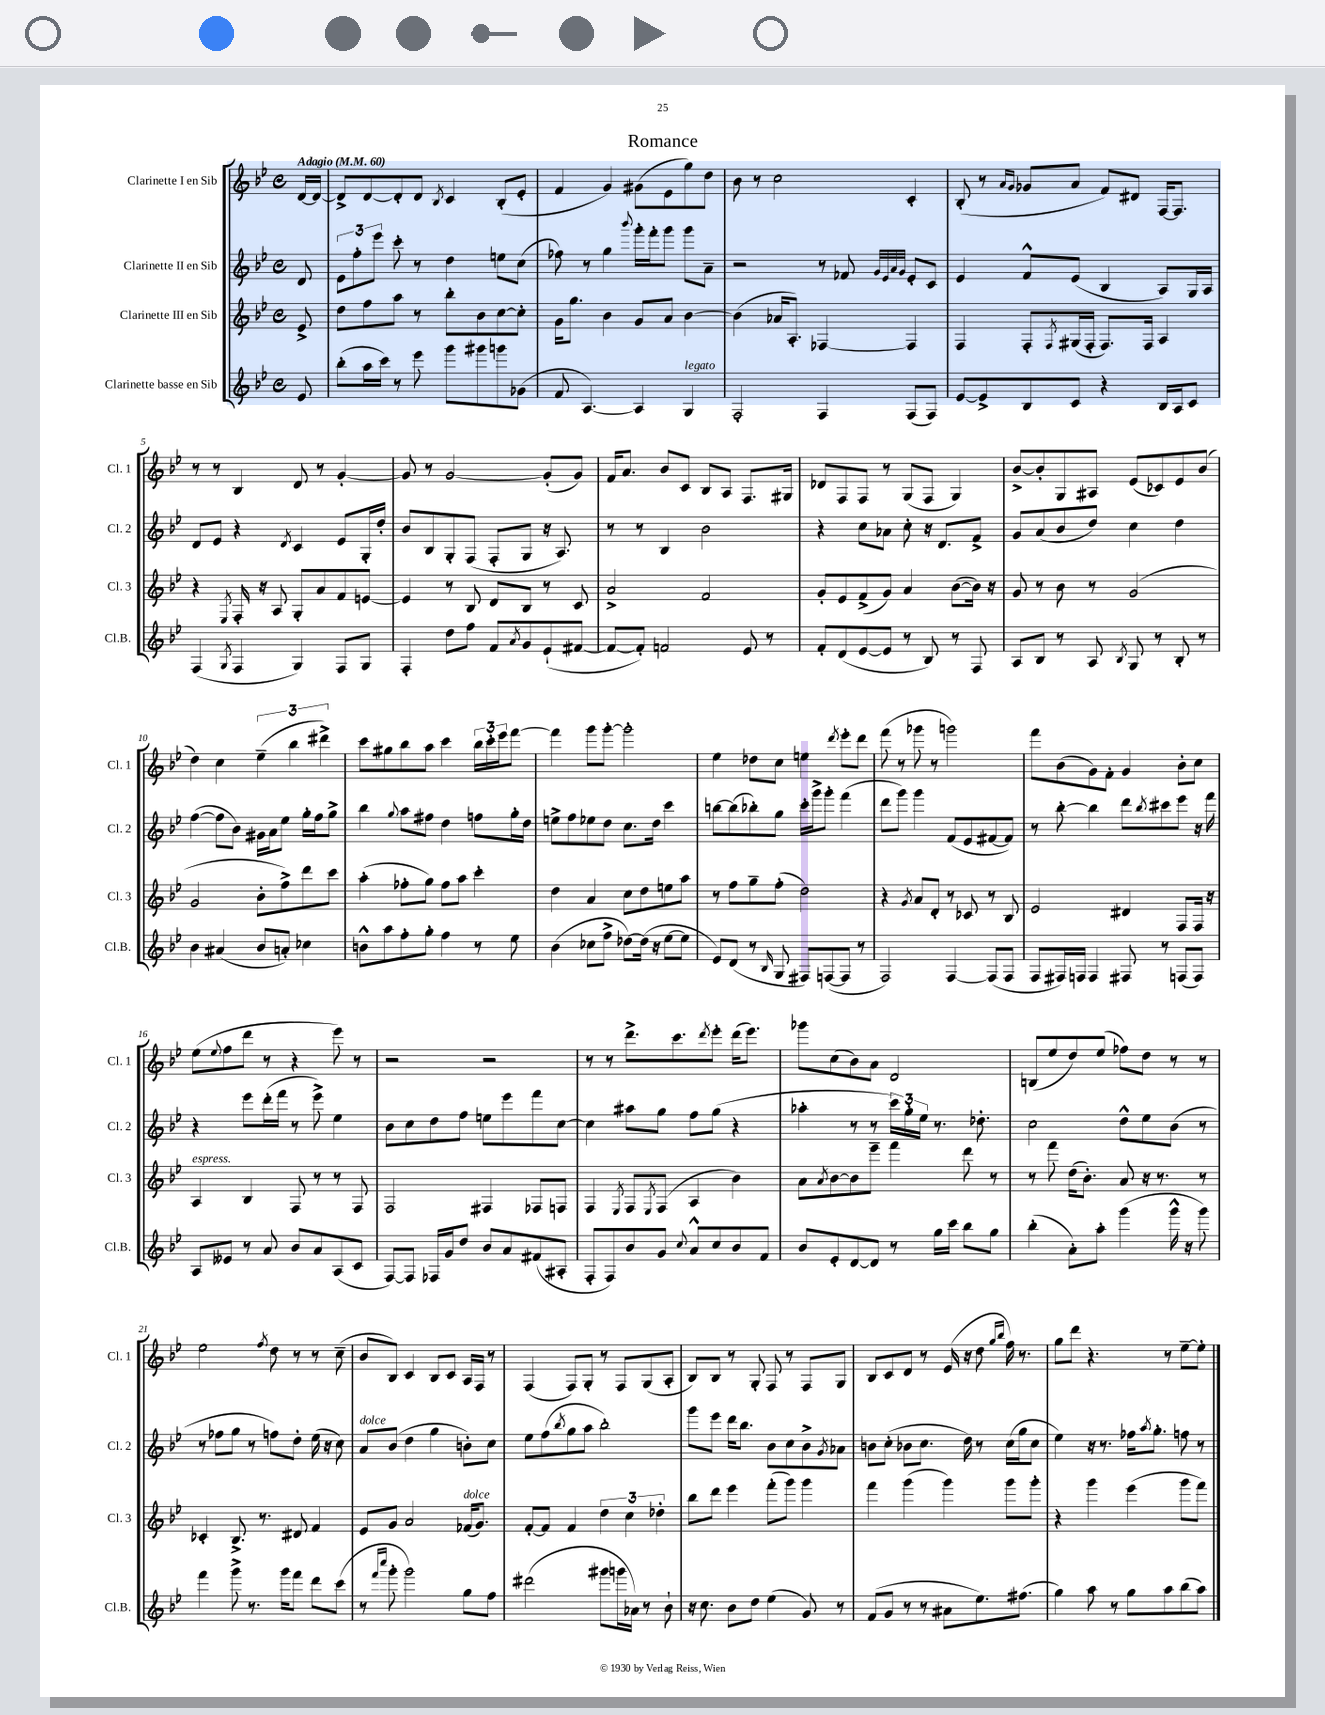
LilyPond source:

\header { title = "Romance" }
<<
\new StaffGroup <<
\new Staff = "s0" \with { instrumentName = "Clarinette I en Sib" shortInstrumentName = "Cl. 1" } {
    \clef treble \key bes \major \defaultTimeSignature \time 4/4 \partial 8 \tempo "Adagio" 4 = 60
    d'16~ d'16~ |
    d'8-> d'8~ d'8-. d'8 \acciaccatura { bes8 } c'4 bes8-.( ees'8-. |
    f'4 g'4) gis'8( ees'8 g''8) d''8 |
    bes'8 r8 c''2 c'4-. |
    bes8-.( r8 \grace { a'16 g'16 } ges'8 a'8 f'8) dis'8 f16~ f8. |
    r8 r8 bes4 d'8 r8 g'4~-. |
    g'8 r8 g'2~ g'8-.( g'8) |
    f'16 a'8. bes'8 c'8 bes8 a8 f8. gis16 |
    des'8 f8 f8 r8 g8( f8 g4) |
    bes'8~-> bes'8-. g8 ais8 ees'8( ces'8) ees'8 bes'8( |
    d''4) c''4 \tuplet 3/2 { ees''4--( bes''4 dis'''4->) } |
    c'''8 gis''8 bes''8 a''8 c'''4 \tuplet 3/2 { bes''16 c'''16-. ees'''16 } f'''8~ |
    f'''4 g'''8 g'''8~-. g'''2-. |
    ees''4 des''8 c''8 e''4 \acciaccatura { d'''8 } ees'''8-. d'''8 |
    f'''8( r8 ges'''8 r8 g'''2) |
    f'''8 bes'8( g'8) f'8-. g'4 bes'8-. c''8 |
    ees''8( \appoggiatura { ees''8 } f''8 d'''8 r8 r4 ees'''8) r8 |
    r2 r2 |
    r8 r8 d'''8.-> c'''8. \acciaccatura { d'''8 } ees'''8-. d'''16( ees'''8.) |
    ges'''8 c''8( bes'8) a'8 d'2 |
    b8( ees''8 d''8) ees''8( fes''8) d''8 r8 r8 |
    ees''2 \acciaccatura { f''8 } d''8 r8 r8 c''8--( |
    bes'8 bes8) c'4 bes8 c'8 a16 f16 r8 |
    f4( f8) g8-. r8 f8 g8( a8-. |
    bes8) bes8 r8 g8-. f8 r8 f8 g8 |
    bes8 c'8 d'8 r8 ees'16( r16 d''8 \grace { g''16 bes''16 } f''16) r8. |
    g''8 d'''8 r4. r8 ees''8~-- ees''8-. \bar "|." |
}
\new Staff = "s1" \with { instrumentName = "Clarinette II en Sib" shortInstrumentName = "Cl. 2" } {
    \clef treble \key bes \major \defaultTimeSignature \time 4/4 \partial 8
    d'8 |
    \tuplet 3/2 { ees'8 f''8-. ees'''8 } c'''8-. r8 d''4 e''8 c''8( |
    fes''8) r8 g''4 \appoggiatura { bes'''8 } g'''16-. f'''16-. g'''8 g'''8 a'8-- |
    r2 r8 fes'8 \grace { g'32 ees'32 a'32 g'32 } ees'8-. c'8 |
    ees'4 f'8-^ ees'8( bes4 a8) g16 a16 |
    d'8 ees'8 r4 \acciaccatura { d'8 } c'4 ees'8 g16-. d''16-. |
    bes'8 bes8 g8-. f8( f8-. g8 r16 a8.) |
    r8 r8 bes4 bes'2 |
    r4 c''8 aes'8 c''8-. r16 d'8. f'8-> |
    g'8 a'8( bes'8 d''8) c''4 d''4 |
    f''4~( f''8 bes'8) gis'16 a'16 ees''8 g''16-. f''16 g''8-> |
    bes''4 \appoggiatura { g''8 } a''8 fis''8 d''4 f''8 g''16-. d''16 |
    e''8-> f''8 ees''8 d''8 c''8. d''16 c'''4 |
    b''8~ b''8( bes''8-.) g''8 c'''16-. g'''16-> g'''8-. f'''4( |
    d'''8 g'''8) g'''4 f'8( ees'8 fis'8~ fis'8) |
    r8 bes''8~-. bes''4 d'''8 \acciaccatura { bes''8 } cis'''8 ees'''8 r16 f'''16 |
    r4 ees'''8 d'''16-.( f'''16 r8 ees'''8->) ees''4 |
    bes'8 c''8 d''8 f''8 e''8 ees'''8 f'''8 c''8~ |
    c''4 ais''8 g''8 f''8 g''8( r4 |
    aes''4-. r8 r8 \tuplet 3/2 { c'''16) g''16-. ees''16 } r8. des''8.-. |
    c''2 d''8-^ ees''8 bes'8( r8 |
    r8 fes''8 g''8 r8 f''8) d''8-. ees''16( r16 c''8) |
    a'8^\markup { \italic "dolce" } bes'8( d''4 g''4 b'8-.) c''8 |
    ees''8 f''8( \acciaccatura { bes''8 } g''8 a''8 bes''2-.) |
    g'''8 ees'''8 d'''16 bes''8. bes'8 c''8 bes'8-> \acciaccatura { g'8 } aes'8 |
    b'8 c''8-.( bes'8 c''8. d''16) r8 c''16( g''16 c''8 |
    ees''4) r16 r8. fes''16 \acciaccatura { a''8 } g''8.-. f''8 r8 \bar "|." |
}
\new Staff = "s2" \with { instrumentName = "Clarinette III en Sib" shortInstrumentName = "Cl. 3" } {
    \clef treble \key bes \major \defaultTimeSignature \time 4/4 \partial 8
    ees'8-> |
    d''8 f''8 a''8 r8 bes''8-. bes'8 c''8~ c''8-. |
    g'16 g''8. bes'4 g'8 a'8 bes'4~ |
    bes'4( aes'16 a8.-.) fes4~ fes4 |
    f4 f8-. \acciaccatura { f8 } gis16( f16-. f8.) f16 a4 |
    r4 \acciaccatura { ees8 } f16-. r16 a8 g8-. a'8 f'8 e'8~ |
    e'4 r8 bes8 d'8 bes8 r8 c'8 |
    a'2-> f'2 |
    g'8-. ees'8 f'8->( g'8) a'4 bes'8~( bes'16) r16 |
    g'8 r8 bes'8 r8 g'2( |
    g'2 bes'8-. f''8->) d'''8 c'''8 |
    a''4-.( fes''8-. g''8) fes''8 a''8 c'''4-. |
    d''4 a'4 c''8 d''8 e''8 a''8 |
    r8 f''8 g''8-- f''8-.( d''2) |
    r4 \acciaccatura { g'8 } a'8 d'8-. r8 ces'8 r8 bes8 |
    ees'2 dis'4 f8 f16 r16 |
    a4^\markup { \italic "espress." } bes4 f8 r8 r8 f8 |
    f2 fis4 fes8 f8 |
    f4 \acciaccatura { ees8 } f8 \acciaccatura { ees8 } f8( a4 bes'4) |
    a'8 \acciaccatura { a'8 } bes'8~ bes'8 ees'''8-- f'''4 d'''8 r8 |
    r8 f'''8 d''16( bes'8.-.) a'8 r16 r8. r8 |
    ces'4-. bes8.-> r8. dis'8 f'4 |
    ees'8 g'8 a'2 fes'16^\markup { \italic "dolce" }( g'8.) |
    f'8~-. f'8 f'4 \tuplet 3/2 { d''4 c''4 des''4-. } |
    bes''8 d'''8 ees'''4 f'''8-.( g'''8) g'''4 |
    f'''4 g'''4( g'''4) g'''8 g'''8-. |
    r4 g'''4 ees'''4( g'''8 f'''8) \bar "|." |
}
\new Staff = "s3" \with { instrumentName = "Clarinette basse en Sib" shortInstrumentName = "Cl.B." } {
    \clef treble \key bes \major \defaultTimeSignature \time 4/4 \partial 8
    ees'8 |
    bes''8-.( a''16 c'''16) r8 ees'''8 g'''8 gis'''8 g'''8 ges'8( |
    f'8 a4.~) a4 g4^\markup { \italic "legato" } |
    f2-. f4 f8( f8) |
    ees'8~ ees'8-> bes8 c'8 r4 bes16 a16 c'8 |
    f4( \acciaccatura { g8 } f4 g4) f8 g8 |
    f4-. d''8 f''8 f'8 \acciaccatura { a'8 } g'8 ees'8-!( fis'8~ |
    fis'8~ fis'8-.) f'2 ees'8 r8 |
    f'8-. d'8( ees'8~ ees'8 r8 bes8) r8 f8 |
    a8 bes8 r8 a8 \acciaccatura { bes8 } g8 r8 bes8-. r8 |
    bes'4 ais'4( bes'8 a'8-.) ces''4 |
    b'8-^ a''8 f''8-. g''8-. f''4 r8 ees''8 |
    bes'4( ces''8 f''8-> des''8~) des''16( r16 ees''8~ ees''8 |
    ees'8) d'8( r8 \grace { bes16 } g8 fis8) f8~( f8 r8 |
    f2) f4~ f8( f8 |
    f8 fis16) f16 f4 fis8 r8 f8( f8) |
    a8 eeses'8 r8 a'8 bes'8 a'8 a8( c'8 |
    f8~) f8 fes16 g'16 d''8 bes'8 a'8 fis'8( ais8-. |
    f8-. f8) bes'8 g'8 \appoggiatura { c''8 } a'8-^ c''8 bes'8 f'8 |
    bes'8 ees'8-. d'8~ d'8 r8 g''16 c'''16 bes''8 g''8 |
    bes''4-.( a'8-.) a''8-. g'''4( g'''16-^ r16 g'''8) |
    f'''4 g'''8-> r8. g'''16 f'''8 d'''8 c'''8( |
    r8 \grace { f'''16 c''''16 } g'''8-. g'''2) g''8 f''8 |
    dis'''2( gis'''8 g'''16 aes'16) r8 bes'8-! |
    r16 c''8. bes'8 d''8 ees''4( g'8) r8 |
    f'8( g'8 r8 r8 ais'8 ees''8.) fis''8.( |
    g''4) a''8 r8 g''8 a''8 bes''8( a''8) \bar "|." |
}
>>
>>
